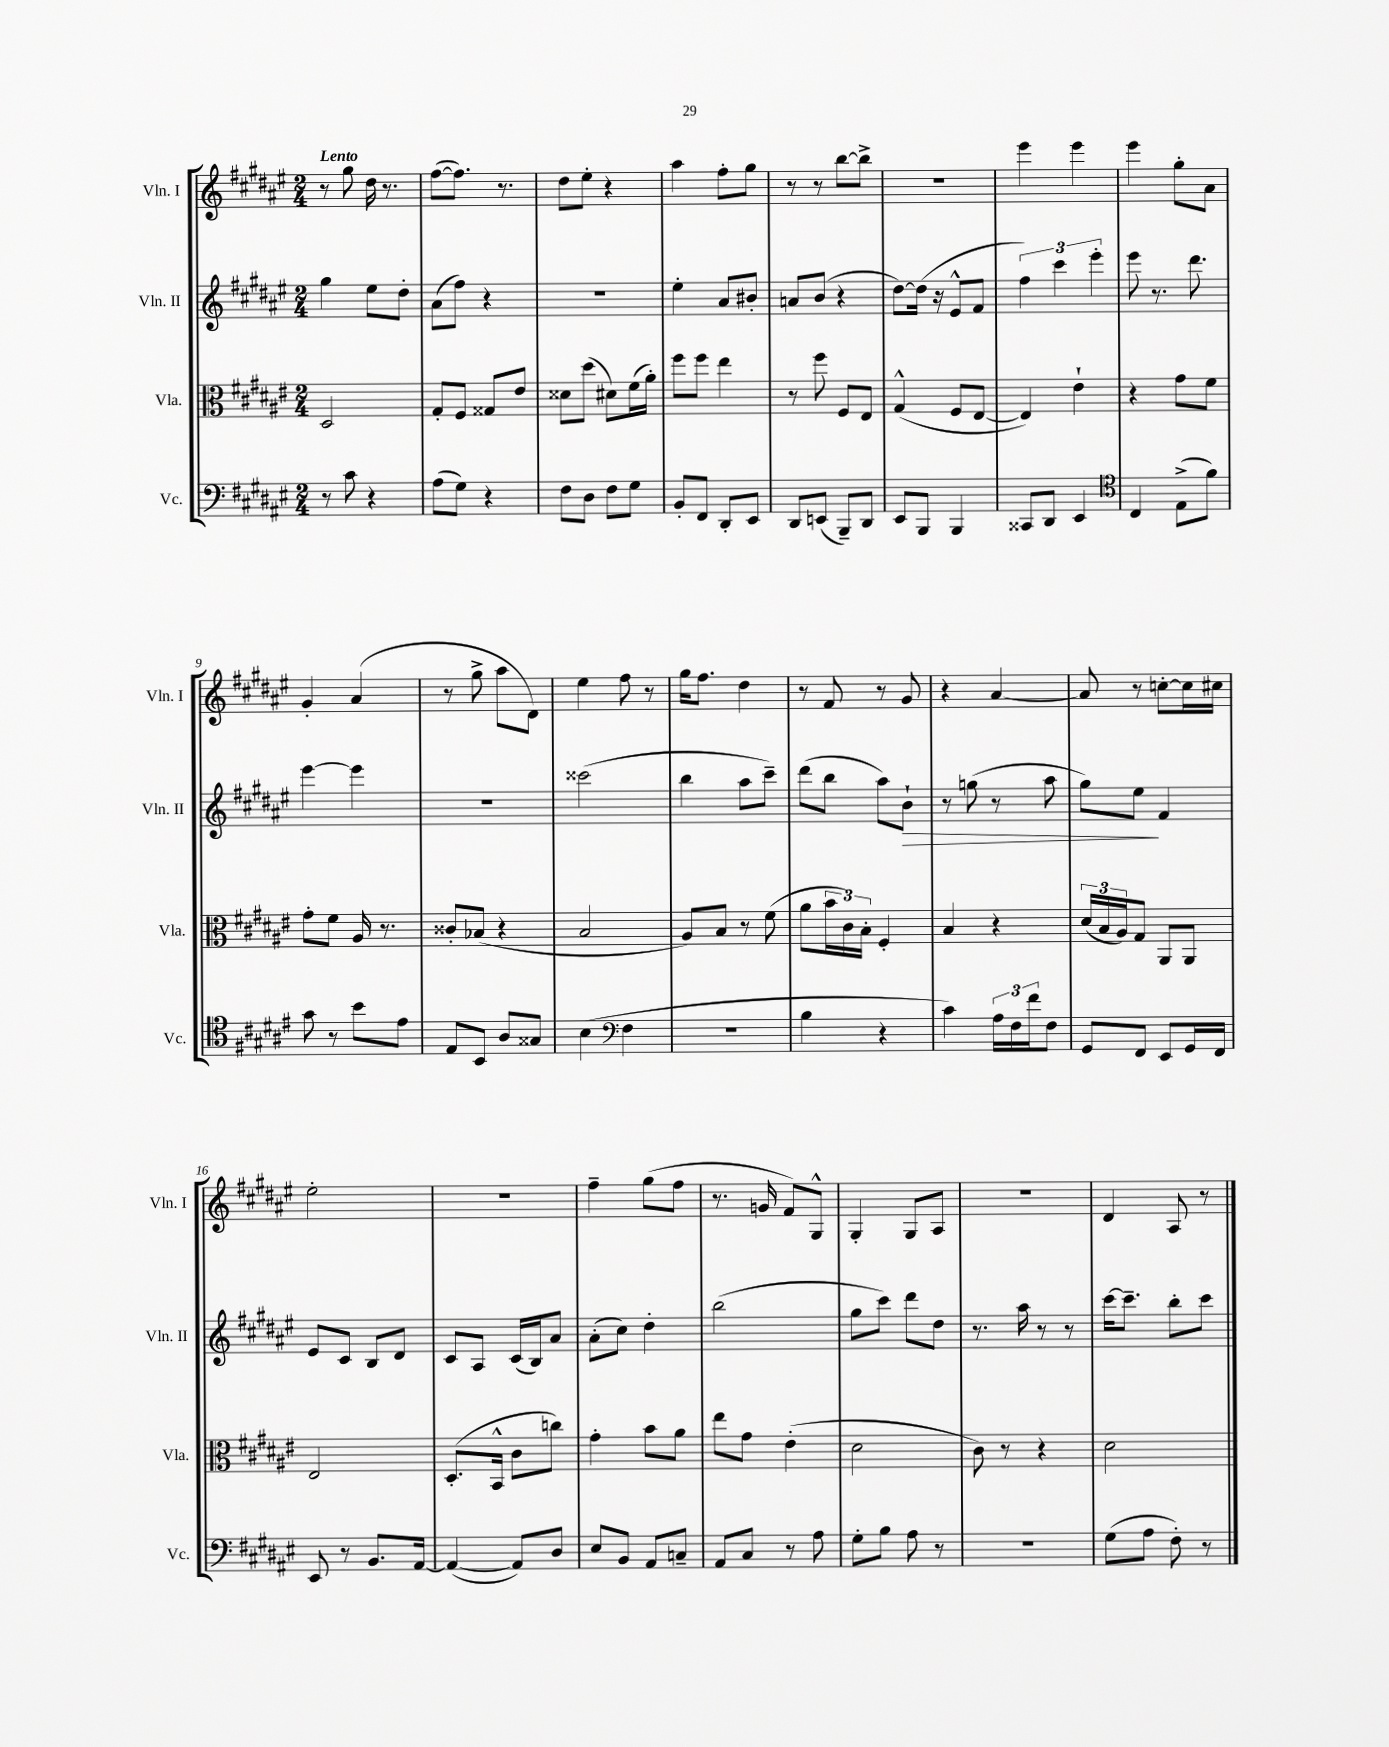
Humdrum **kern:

**kern	**kern	**kern	**dynam	**kern
*part4	*part3	*part2	*part2	*part1
*staff4	*staff3	*staff2	*staff2	*staff1
*I"Vc.	*I"Vla.	*I"Vln. II	*	*I"Vln. I
*I'Vc.	*I'Vla.	*I'Vln. II	*	*I'Vln. I
*clefF4	*clefC3	*clefG2	*	*clefG2
*k[f#c#g#d#a#e#]	*k[f#c#g#d#a#e#]	*k[f#c#g#d#a#e#]	*	*k[f#c#g#d#a#e#]
*M2/4	*M2/4	*M2/4	*	*M2/4
=1	=1	=1	=1	=1
!	!	!	!	!LO:TX:a:B:t=Lento
8r	2D#/	4gg#\	.	8r
8c#\	.	.	.	8gg#\
4r	.	8ee#\L	.	16dd#\
.	.	.	.	8.r
.	.	8dd#'\J	.	.
=2	=2	=2	=2	=2
(8A#\L	8G#'/L	(8a#\L	.	([8ff#\L
8G#\J)	8F#/J	8ff#\J)	.	8.ff#\J])
4r	8G##X/L	4r	.	.
.	.	.	.	8.r
.	8e#/J	.	.	.
=3	=3	=3	=3	=3
8F#\L	8d##X\L	2r	.	8dd#\L
8D#\J	(8dd#\J	.	.	8ee#'\J
8F#\L	8d#X\L)	.	.	4r
8G#\J	(16f#\L	.	.	.
.	16a#'\JJ)	.	.	.
=4	=4	=4	=4	=4
8BB'/L	8ff#\L	4ee#'\	.	4aa#\
8FF#/J	8ff#\J	.	.	.
8DD#'/L	4ee#\	8a#/L	.	8ff#'\L
8EE#/J	.	8b#X'/J	.	8gg#\J
=5	=5	=5	=5	=5
8DD#/L	8r	8an/L	.	8r
(8EEn/J	8ff#\	(8b/J	.	8r
8BBB~/L)	8F#/L	4r	.	[8bb\L
8DD#/J	8E#/J	.	.	8bb^\J]
=6	=6	=6	=6	=6
8EE#/L	(4G#^^/	[8dd#\L)	.	2r
8BBB/J	.	(16dd#\Jk]	.	.
.	.	16r	.	.
4BBB/	8F#/L	8e#^^/L	.	.
.	[8E#/J	8f#/J	.	.
=7	=7	=7	=7	=7
8CC##X/L	4E#/])	6ff#\)	.	4eee#\
8DD#/J	.	.	.	.
.	.	6ccc#\	.	.
4EE#/	4e#`\	.	.	4eee#\
.	.	6eee#'\	.	.
=8	=8	=8	=8	=8
*clefC4	*	*	*	*
4C#/	4r	8eee#\	.	4eee#\
.	.	8.r	.	.
(8E#^\L	8g#\L	.	.	8gg#'\L
.	.	8.ddd#\	.	.
8f#\J)	8f#\J	.	.	8a#\J
!!LO:LB:g=z
=9	=9	=9	=9	=9
8g#\	8g#'\L	[4eee#\	.	4g#'/
8r	8f#\J	.	.	.
8b\L	16A#/	4eee#\]	.	(4a#/
.	8.r	.	.	.
8e#\J	.	.	.	.
=10	=10	=10	=10	=10
8E#/L	8c##X'/L	2r	.	8r
8BB/J	(8B-X/J	.	.	8gg#^\
8A#/L	4r	.	.	8aa#\L
8G##X/J	.	.	.	8d#\J)
=11	=11	=11	=11	=11
(4B\	2B/	(2ccc##X\	.	4ee#\
*clefF4	*	*	*	*
4F#\	.	.	.	8ff#\
.	.	.	.	8r
=12	=12	=12	=12	=12
2r	8A#/L)	4bb\	.	16gg#\KL
.	.	.	.	8.ff#\J
.	8B/J	.	.	.
.	8r	8aa#\L	.	4dd#\
.	(8f#\	8ccc#~\J)	.	.
=13	=13	=13	=13	=13
4B\	8a#\L	(8ddd#\L	.	8r
.	24b\L	8bb\J	.	8f#/
.	24c#\)	.	.	.
.	24B'\JJ	.	.	.
4r	4F#'/	8aa#\L)	.	8r
!	!	!	!LO:HP:b	!
.	.	8b`\J	>	8g#/
=14	=14	=14	=14	=14
4c#\)	4B/	8r	.	4r
.	.	(8ggn\	.	.
24A#\LL	4r	8r	.	[4a#/
24F#\	.	.	.	.
24f#\J	.	.	.	.
8F#\J	.	8aa#\	.	.
=15	=15	=15	=15	=15
8GG#/L	(24d#/LL	8gg#\L)	.	8a#/]
.	24B/	.	.	.
.	24A#/J)	.	.	.
8FF#/J	8G#/J	8ee#\J	.	8r
8EE#/L	8AA#/L	4f#/	]	[8ccn'\L
16GG#/L	8AA#/J	.	.	16cc\L]
16FF#/JJ	.	.	.	16cc#X\JJ
!!LO:LB:g=z
=16	=16	=16	=16	=16
8EE#/	2E#/	8e#/L	.	2ee#'\
8r	.	8c#/J	.	.
8.BB/L	.	8B/L	.	.
.	.	8d#/J	.	.
[16AA#/Jk	.	.	.	.
=17	=17	=17	=17	=17
(4AA#/_	(8.D#'/L	8c#/L	.	2r
.	.	8A#/J	.	.
.	16BB^^/Jk	.	.	.
8AA#/L])	8c#\L	(16c#/LL	.	.
.	.	16B/J)	.	.
8D#/J	8ccn\J)	8a#/J	.	.
=18	=18	=18	=18	=18
8E#/L	4g#'\	(8a#'\L	.	4ff#~\
8BB/J	.	8cc#\J)	.	.
8AA#/L	8b\L	4dd#'\	.	(8gg#\L
8Cn~/J	8a#\J	.	.	8ff#\J
=19	=19	=19	=19	=19
8AA#/L	8ee#\L	(2bb\	.	8.r
8C#/J	8g#\J	.	.	.
.	.	.	.	16gn/
8r	(4e#'\	.	.	8f#/L)
8A#\	.	.	.	8G#^^/J
=20	=20	=20	=20	=20
8G#'\L	2d#\	8gg#\L	.	4G#'/
8B\J	.	8ccc#\J)	.	.
8A#\	.	8ddd#\L	.	8G#/L
8r	.	8dd#\J	.	8A#/J
=21	=21	=21	=21	=21
2r	8c#\)	8.r	.	2r
.	8r	.	.	.
.	.	16aa#\	.	.
.	4r	8r	.	.
.	.	8r	.	.
=22	=22	=22	=22	=22
(8G#\L	2d#\	[16ccc#\KL	.	4d#/
.	.	8.ccc#~\J]	.	.
8A#\J	.	.	.	.
8F#'\)	.	8bb'\L	.	8A#/
8r	.	8ccc#\J	.	8r
==	==	==	==	==
*-	*-	*-	*-	*-
